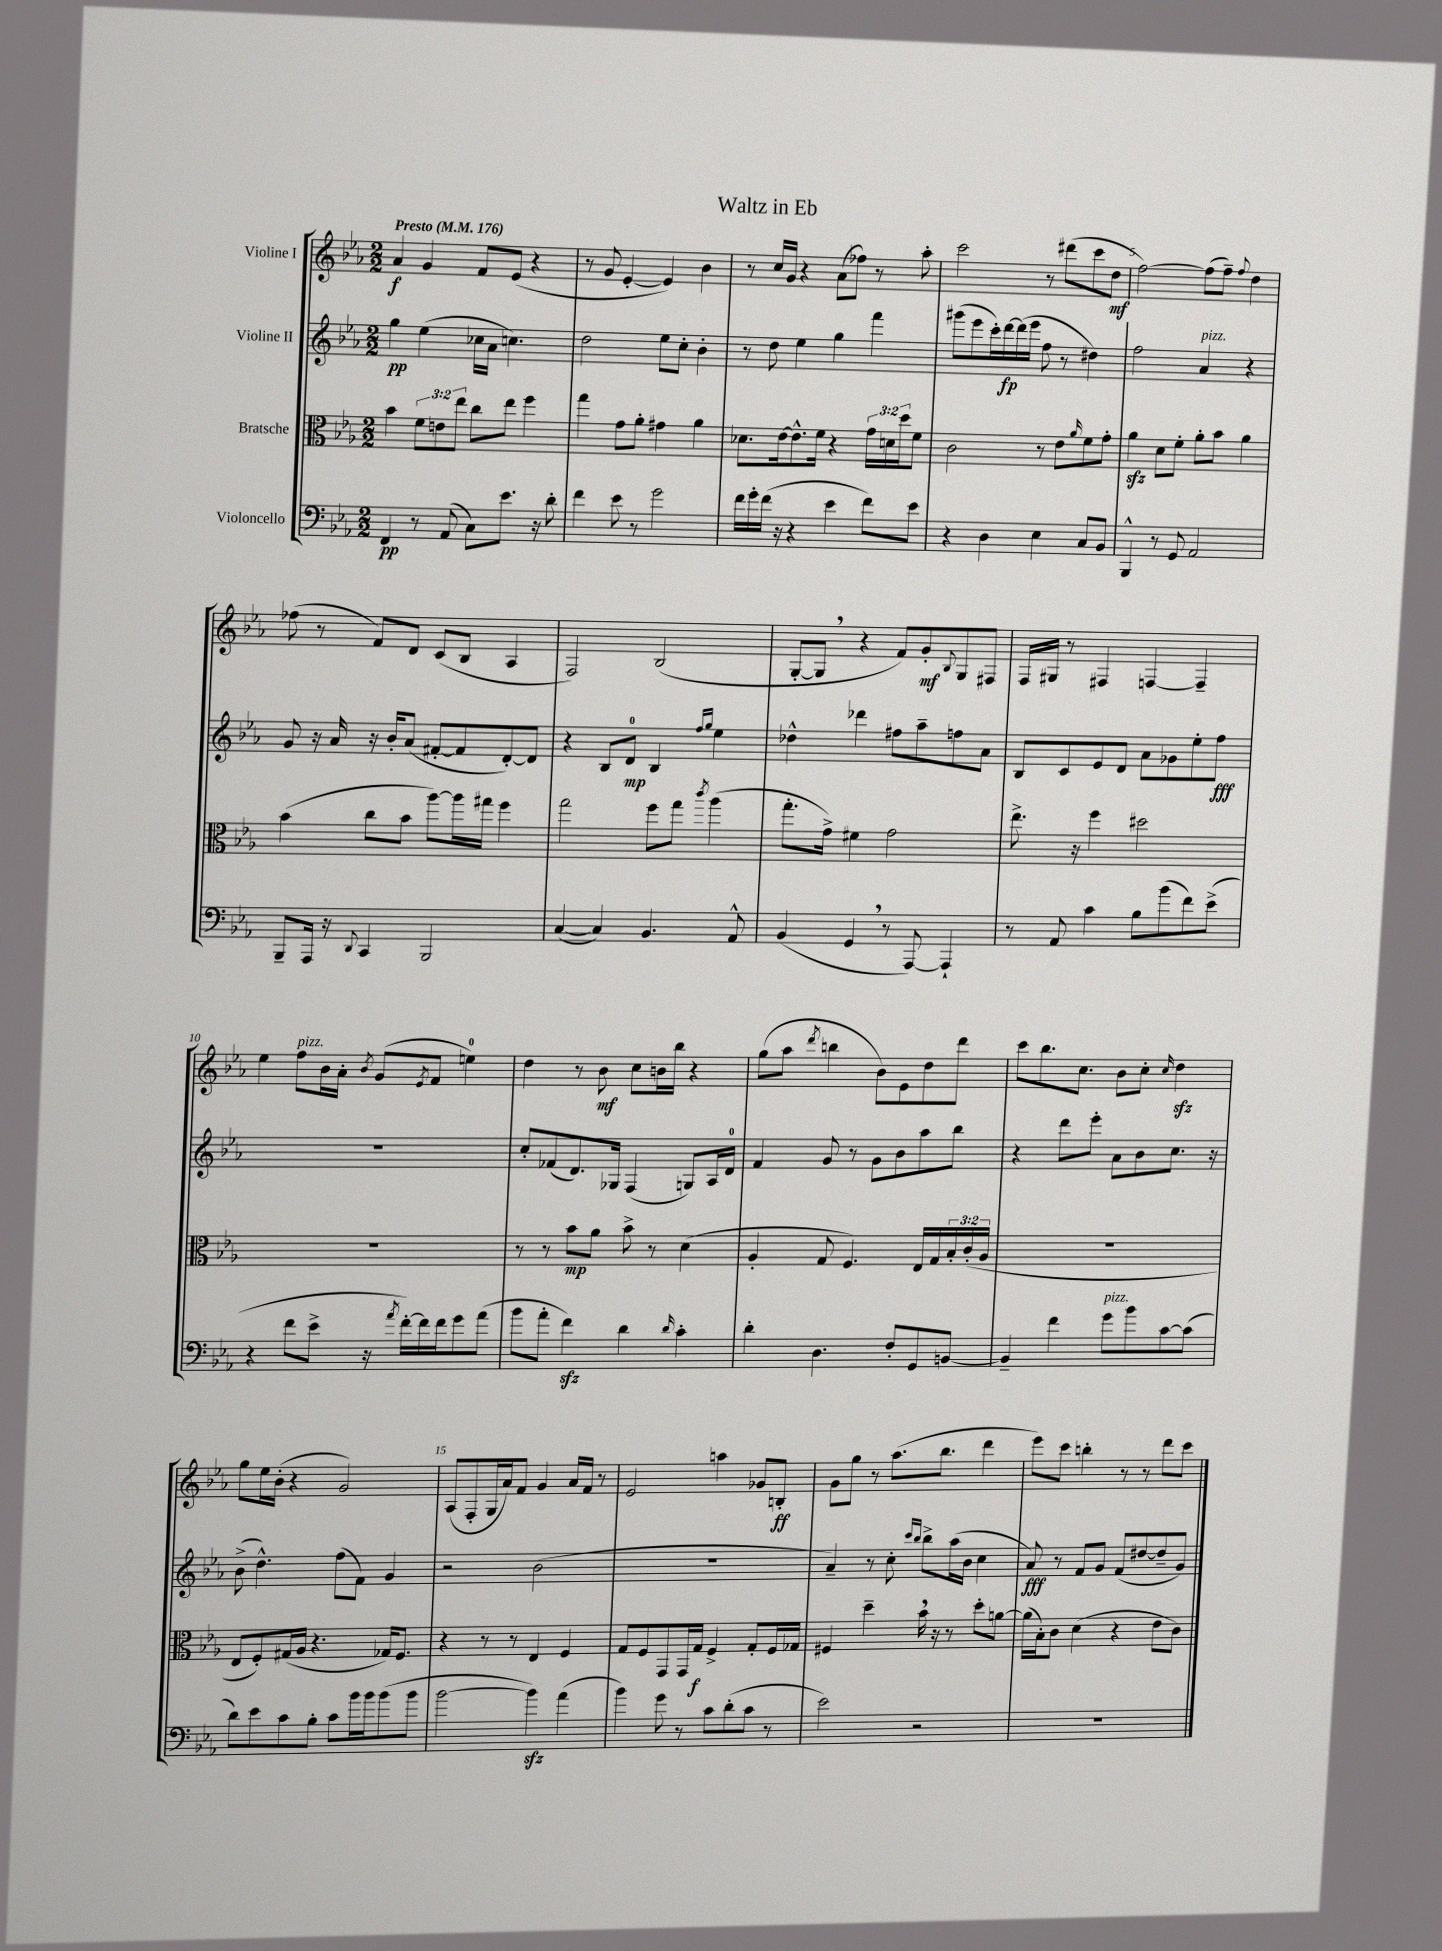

**kern	**kern	**kern	**kern
*staff4	*staff3	*staff2	*staff1
*clefF4	*clefC3	*clefG2	*clefG2
*k[b-e-a-]	*k[b-e-a-]	*k[b-e-a-]	*k[b-e-a-]
*M2/2	*M2/2	*M2/2	*M2/2
*MM176	*MM176	*MM176	*MM176
4FF	4b-	4gg	4a-
8r	12f	(4ee-	4g
.	12e	.	.
(8AA-	.	.	.
.	12ee-	.	.
8C)	8cc	16cc-	8f
.	.	16a-	.
8.e-	8ee-	4.cc)	(8e-
.	4ff	.	4r
16r	.	.	.
8d'	.	.	.
=	=	=	=
4f	4gg	2dd	8r
.	.	.	8g
8e-	8g	.	[4e-'
8r	8a-'	.	.
2g	4g#	8ee-	4e-])
.	.	8cc'	.
.	4a-	4b-'	4b-
=	=	=	=
16f	8.d-	8r	8r
16g'	.	.	.
(16f	.	8dd	16cc
16r	[16e-	.	16g
4r	8.e-^^]	4ee-	4r
.	16f	.	.
4e-	4r	4gg	(8a-
.	.	.	8ff-)
8f)	24g	4fff	8r
.	24d	.	.
.	24dd	.	.
8e-	8f	.	8aa-'
=	=	=	=
4r	2c	(8ggg#	2ccc
.	.	8eee-	.
4D	.	16ccc')	.
.	.	[16ddd	.
.	.	(16ddd]	.
.	.	16eee-	.
4E-	8r	8ff	8r
.	8e-	8r	(8ddd#
.	16qqa-	.	.
8C	8f	4dd#)	8ccc
8BB-	8g'	.	8dd
=	=	=	=
4BBB-^^	4a-	2ff	[2ff)
8r	8d	.	.
8GG	8f'	.	.
2AA-	8a-'	4a-	(8ff]
.	8b-	.	8ff~)
.	.	.	8qqff
.	4a-	4r	4dd
=	=	=	=
8BBB-~	(4b-	8g	(8ff-
16AAA-	.	16r	8r
16r	.	16a-	.
8qqDD	.	.	.
4CC	8cc	16r	8f)
.	.	16b-'	.
.	8b-	(8a-	8d
2BBB-	[8aa-)	[8f#'	(8c
.	16aa-]	8f#]	8B-
.	16gg#	.	.
.	4ff	[8d')	4A-
.	.	8d]	.
=	=	=	=
([4C	2gg	4r	2F)
4C])	.	8B-	.
.	.	8d	.
4.BB-	8ff	4B-	(2B-
.	8gg	.	.
.	.	16qqff	.
.	8qccc	16qqgg	.
.	(4aa-	4ee-	.
8AA-^^	.	.	.
=	=	=	=
(4BB-	8.gg'	4dd-^^	[8G'
.	.	.	8G]
.	16g^)	.	.
4GG	4f#	4ddd-	4r
8r	2g	8ff#	8f)
[8AAA-)	.	8aa-~	8g'
.	.	.	8qqB-
4AAA-`]	.	8ff	8G
.	.	8a-	8F#
=	=	=	=
8r	8.ee-^	8B-	16F
.	.	.	16G#
8AA-	.	8c	8r
.	16r	.	.
4c	4ff	8e-	4F#
.	.	8d	.
8B-	2dd#	8a-	[4F
(8b-	.	8g-	.
8f)	.	8ee-'	4F~]
(8e-^	.	8ff	.
=	=	=	=
4r	1r	1r	4ee-
8f	.	.	8ff
8e-^	.	.	16b-
.	.	.	16a-'
.	.	.	8qb-
16r	.	.	(8g
8qa-	.	.	.
[16f')	.	.	.
.	.	.	8qe-
16f]	.	.	8f
16f	.	.	.
8g	.	.	4ee)
(8a-	.	.	.
=	=	=	=
8b-	8r	8cc'	4dd
8a-'	8r	(8f-	.
4f)	8b-	8.d)	8r
.	8a-	.	8b-
.	.	16G-	.
4d	8b-^	(4F	8cc
.	8r	.	16b
.	.	.	16bb-
16qqd	.	.	.
4c'	(4d	8G)	4r
.	.	16A-	.
.	.	16d	.
=	=	=	=
4d'	4A-'	4f	(8gg
.	.	.	8aa-
.	.	.	8qddd
4.D	8G	8g	4bb
.	4.F)	8r	.
.	.	8g	8b-)
8F'	.	8b-	8e-
8GG	16E-	8aa-	8dd
.	16G	.	.
[8BB	24B-'	8bb-	8ddd
.	(24c'	.	.
.	24A-	.	.
=	=	=	=
4BB~]	1r	4r	8ccc
.	.	.	8.bb-
4f	.	8ddd	.
.	.	.	8.cc
.	.	8eee-'	.
8g	.	8a-	8b-
8b-	.	8b-	8cc'
.	.	.	16qqcc
[8c	.	8.cc	4dd
(8c]	.	.	.
.	.	16r	.
=	=	=	=
8d)	8E-	(8b-^	8gg
8e-	8F')	4.dd^^)	16ee-
.	.	.	(16b-'
8c	(16G#	.	4r
.	16A-	.	.
8B-'	4.r	.	.
8c	.	(8ff	2g)
16b-	.	8f)	.
16b-	.	.	.
(8b-	16G-)	4g	.
.	8.F	.	.
8b-	.	.	.
=	=	=	=
[2b-	4r	2r	(8A-
.	.	.	8F'
.	8r	.	16G
.	.	.	16a-)
.	8r	.	8f
4b-])	4E-	(2b-	4g
(4a-	4F	.	16a-
.	.	.	16f
.	.	.	8r
=	=	=	=
4b-)	8G	1r	2e-
.	8F	.	.
8g	8GG	.	.
8r	16GG	.	.
.	16G	.	.
8c	4F^	.	4aa
(8d'	.	.	.
8c	8G'	.	8g-
8r	16F	.	8B'
.	16G-	.	.
=	=	=	=
2e-)	4F#	4a-~)	8g
.	.	.	8gg
.	4dd~	8r	8r
.	.	8cc'	(8.aa-
.	.	16qqccc	.
.	.	16qqbb-	.
2r	16b-	8bb-^	.
.	16r	.	8.bb-
.	8r	(16aa-	.
.	.	16b-	.
.	8dd'	4cc	4ddd
.	[8a	.	.
=	=	=	=
1r	(16a]	8a-)	8eee-)
.	16B-')	.	.
.	8c	8r	8ccc
.	(4d	8f	4bb'
.	.	8g	.
.	4r	(8f	8r
.	.	[8dd#	8r
.	8e-	8dd#~]	8ddd
.	8c)	8g)	8ccc
==	==	==	==
*-	*-	*-	*-
